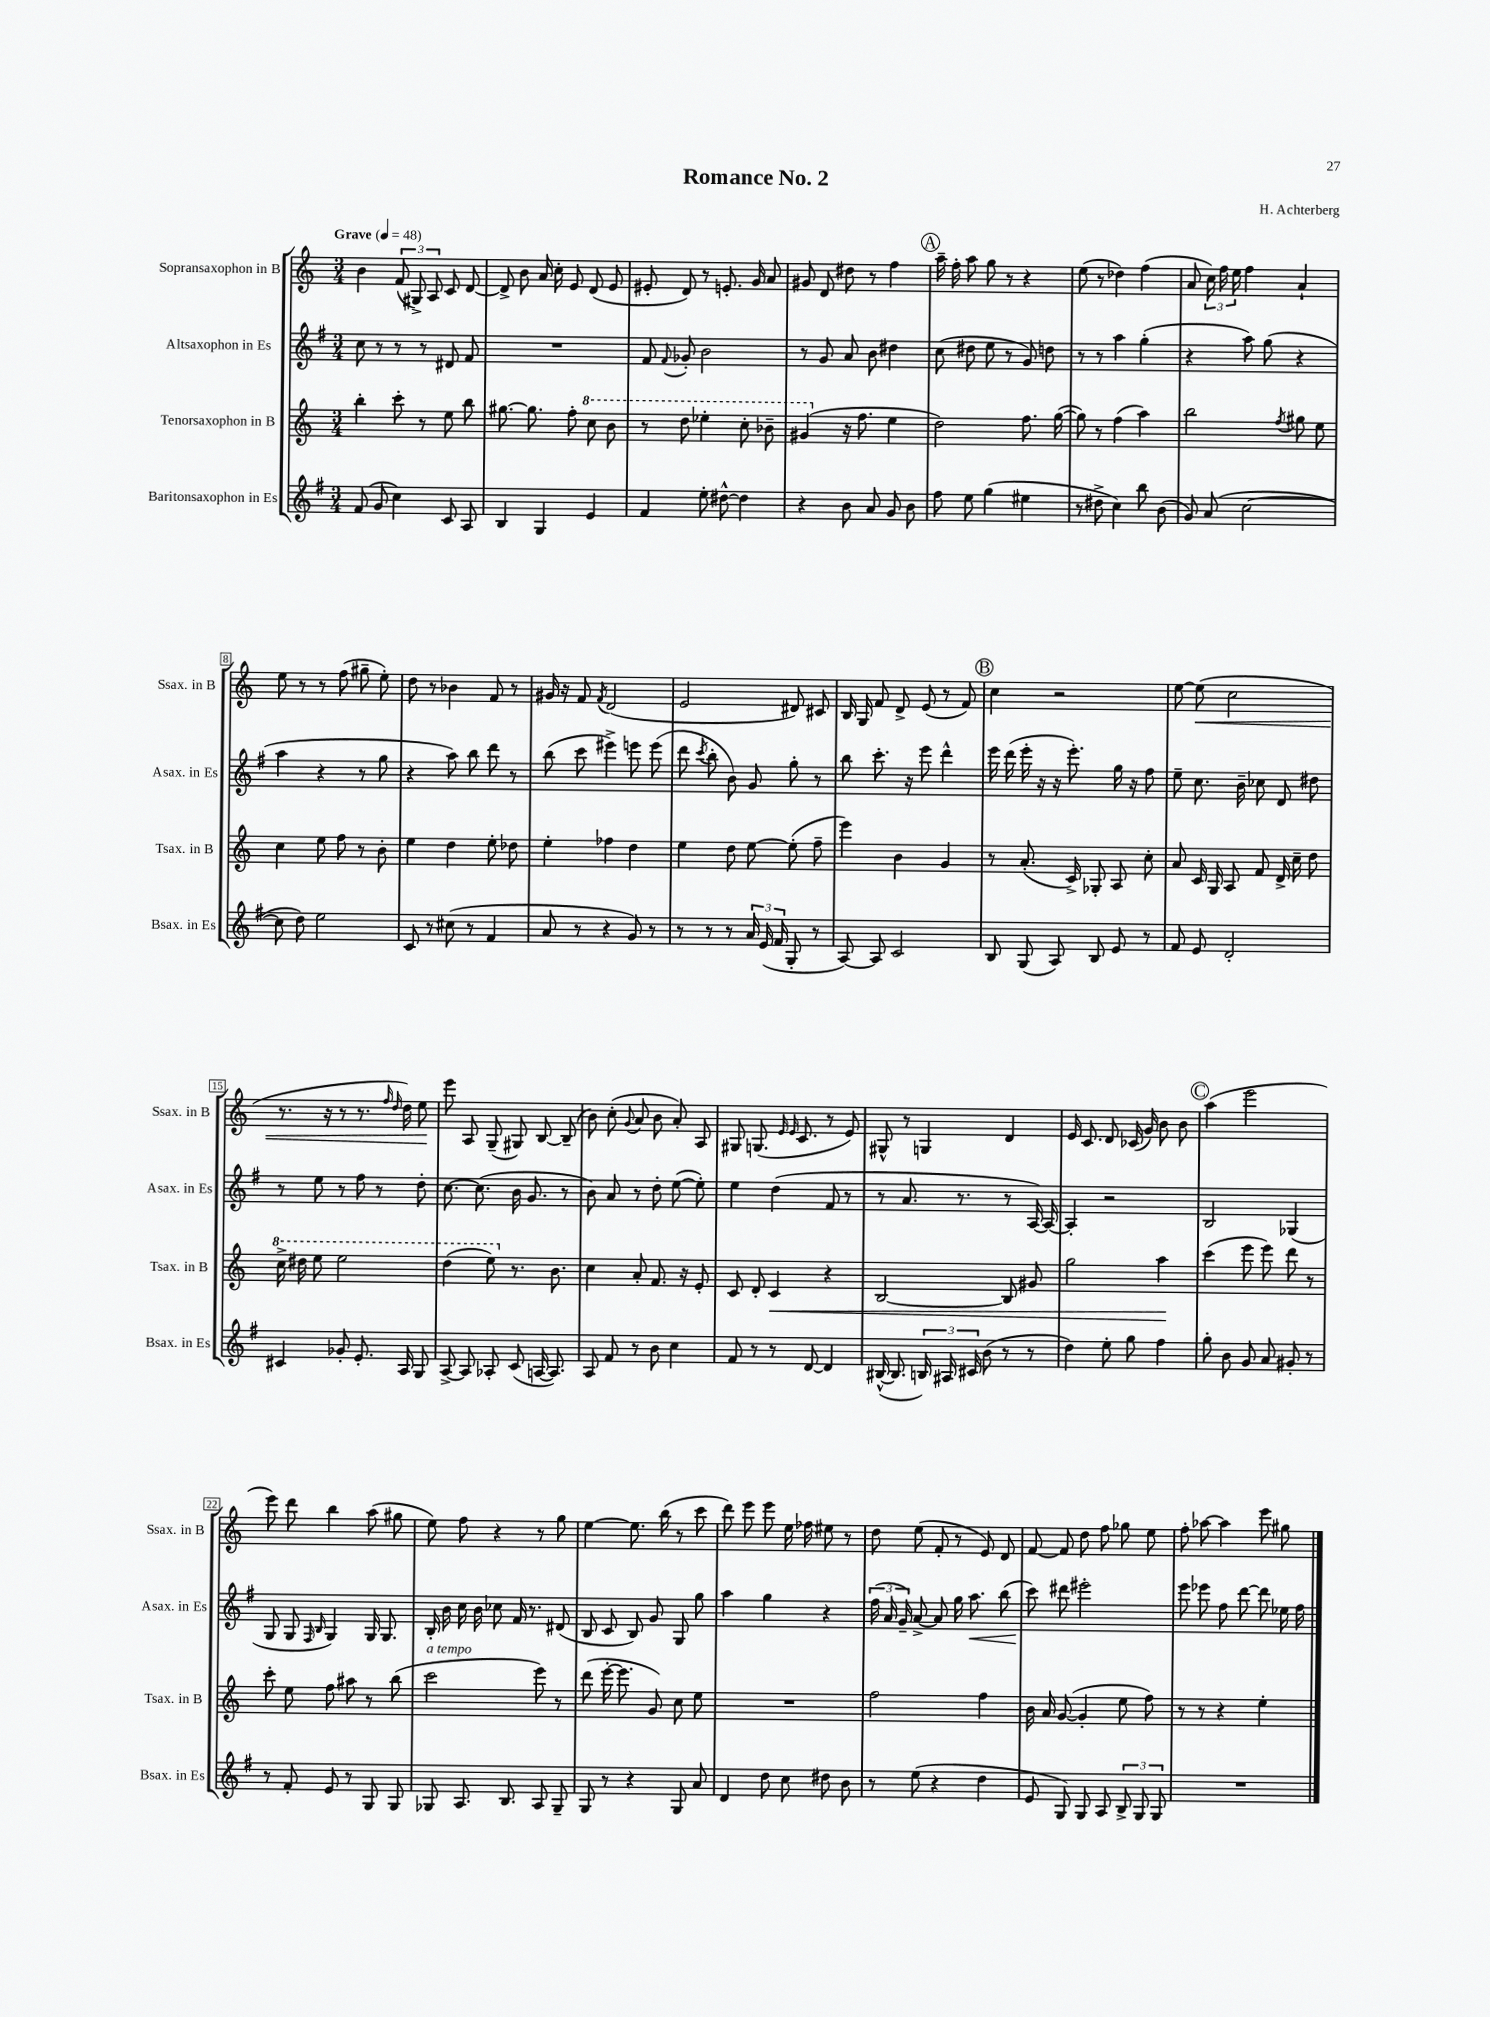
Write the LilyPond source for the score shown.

\header { title = "Romance No. 2" composer = "H. Achterberg" }
<<
\new StaffGroup <<
\new Staff = "s0" \with { instrumentName = "Sopransaxophon in B" shortInstrumentName = "Ssax. in B" } {
    \clef treble \key c \major \numericTimeSignature \time 3/4 \tempo "Grave" 4 = 48
    \autoBeamOff b'4 \tuplet 3/2 { f'8( gis8->) a8 } c'8 d'8~ |
    d'8-> b'8 a'16 c''16-. e'8 d'8( e'8 |
    eis'8-. d'8) r8 e'8.-. g'16 a'8 |
    gis'8 d'8 dis''8 r8 f''4 |
    \mark \markup { \circle "A" } a''16-- f''16-. a''8 g''8 r8 r4 |
    e''8( r8 des''4) f''4( |
    a'8 \tuplet 3/2 { c''16) f''16 e''16 } f''4 a'4-! |
    e''8 r8 r8 f''8( gis''8-- e''8-.) |
    d''8 r8 bes'4 f'8 r8 |
    gis'16 r16 f'8 \acciaccatura { f'8 } d'2( |
    e'2 dis'8) cis'8 |
    b16 g16 f'8 d'8-> e'8( r8 f'8) |
    \mark \markup { \circle "B" } c''4 r2 |
    e''8~ e''8\<( c''2 |
    r8. r16 r8 r8. \grace { f''16 d''16 } d''16) e''8\! |
    e'''8 a8 g8--( gis8) b8~ b8--( |
    b'8) c''8-.( \appoggiatura { g'8 } a'8 b'8 a'8-.) a8 |
    gis8 g8.( \grace { e'16 e'16 } c'8. r8 e'8) |
    gis8-^ r8 g4 d'4 |
    e'16 c'8. d'8 ces'16( g'16) b'8 b'8 |
    \mark \markup { \circle "C" } a''4( e'''2 |
    e'''8) d'''8 b''4 a''8( gis''8 |
    e''8) f''8 r4 r8 g''8 |
    e''4~ e''8. b''16( r8 c'''8 |
    d'''8) e'''8 e'''8 e''16 fes''16 eis''8 r8 |
    d''8 e''8( f'8-. r8 e'8) d'8 |
    f'8~ f'8 d''8 f''8 ges''8 e''8 |
    f''8-. aes''8~ aes''4 e'''8 gis''8 \bar "|." |
}
\new Staff = "s1" \with { instrumentName = "Altsaxophon in Es" shortInstrumentName = "Asax. in Es" } {
    \clef treble \key g \major \numericTimeSignature \time 3/4
    \autoBeamOff c''8 r8 r8 r8 dis'8 fis'8 |
    R2. |
    fis'8 \appoggiatura { fis'8 } ges'8-. b'2 |
    r8 g'8 a'8 b'8 dis''4 |
    \mark \markup { \circle "A" } c''8( dis''8 e''8 r8 g'8) d''8 |
    r8 r8 a''4 g''4-.( |
    r4 a''8) g''8( r4 |
    a''4 r4 r8 g''8 |
    r4 a''8) b''8 d'''8 r8 |
    b''8( c'''8 eis'''4->) e'''8 e'''8( |
    d'''8 \acciaccatura { c'''8 } b''8-. b'8) g'8 g''8-. r8 |
    b''8 c'''8.-. r16 e'''8 d'''4-^ |
    \mark \markup { \circle "B" } e'''16 d'''16( e'''16-. r16 r16 e'''8.-.) g''16 r16 fis''8 |
    e''8-- c''8. b'16-- ces''8 d'8 dis''8 |
    r8 e''8 r8 fis''8 r8 d''8-. |
    c''8.~ c''8.( b'16 g'8. r8 |
    b'8) a'8 r8 d''8-. e''8~( e''8-.) |
    e''4 d''4( fis'8 r8 |
    r8 a'8. r8. r8 a16~) a16~ |
    a4-. r2 |
    \mark \markup { \circle "C" } b2 ges4( |
    g8 g8 \grace { fis16 b16 } g4) g16 g8. |
    b16-. b'16 c''16 b'16 ces''8 fis'16 r8. dis'8( |
    b8 c'8 b8) g'8 g8 g''8 |
    a''4 g''4 r4 |
    \tuplet 3/2 { fis''16( a'16 g'16--) } a'8~-> a'8 g''16 a''8.\< b''8( |
    c'''8\!) dis'''8 eis'''2-. |
    e'''8 ees'''8 fis''8 d'''8~ d'''8 ees''16 fis''16 \bar "|." |
}
\new Staff = "s2" \with { instrumentName = "Tenorsaxophon in B" shortInstrumentName = "Tsax. in B" } {
    \clef treble \key c \major \numericTimeSignature \time 3/4
    \autoBeamOff b''4-. c'''8-. r8 e''8 b''8 |
    gis''8.~ gis''8. f''8-. \ottava #1 c'''8 b''8 |
    r8 d'''8 ees'''4-. c'''8-. bes''8-- |
    gis''4( \ottava #0 r16 f''8. e''4 |
    \mark \markup { \circle "A" } d''2) f''8. g''16~( |
    g''8) r8 f''4( a''4) |
    b''2 \acciaccatura { f''8 } gis''8 e''8 |
    c''4 e''8 f''8 r8 b'8-. |
    e''4 d''4 e''8-. des''8 |
    e''4-. fes''4 d''4 |
    e''4 d''8 e''8~ e''8-.( f''8-- |
    e'''4) b'4 g'4 |
    \mark \markup { \circle "B" } r8 a'8.-.( c'16->) ges8-. a8 c''8-. |
    a'8 c'16 g16 a8 f'8 d'16-> c''16-- d''8 |
    \ottava #1 c'''16-> dis'''16 e'''8 e'''2 |
    d'''4( e'''8) \ottava #0 r8. b'8. |
    c''4 a'8-. f'8. r16 e'8-. |
    c'8 d'8-. c'4\< r4 |
    b2~ b8 gis'8 |
    g''2 a''4\! |
    \mark \markup { \circle "C" } c'''4( e'''8 e'''8) d'''8 r8 |
    c'''8-. e''8 f''8 ais''8 r8 b''8( |
    c'''2^\markup { \italic "a tempo" } e'''8) r8 |
    d'''8( e'''16~-. e'''8. g'8) c''8 e''8 |
    R2. |
    f''2 f''4 |
    b'16 a'16 g'8~( g'4-. e''8 f''8) |
    r8 r8 r4 e''4-. \bar "|." |
}
\new Staff = "s3" \with { instrumentName = "Baritonsaxophon in Es" shortInstrumentName = "Bsax. in Es" } {
    \clef treble \key g \major \numericTimeSignature \time 3/4
    \autoBeamOff fis'8( g'8 c''4) c'8 a8 |
    b4 g4 e'4 |
    fis'4 e''8-. dis''8~-^ dis''4 |
    r4 b'8 a'8 g'8 b'8 |
    \mark \markup { \circle "A" } fis''8 e''8 g''4( eis''4 |
    r8 dis''8-> c''4) b''8 b'8( |
    g'8) a'8( c''2~ |
    c''8 d''8) e''2 |
    c'8 r8 cis''8( r8 fis'4 |
    a'8 r8 r4 g'8) r8 |
    r8 r8 r8 \tuplet 3/2 { a'16 e'16( fis'16 } g8-. r8 |
    a8~) a8 c'2 |
    \mark \markup { \circle "B" } b8 g8( a8) b8 e'8 r8 |
    fis'8 e'8 d'2-. |
    cis'4 ges'8-. e'8.-. a16 g8 |
    a8~-> a8 aes8-. c'8( a16~ a8.) |
    a8 fis'8 r8 b'8 c''4 |
    fis'8 r8 r8 d'8~ d'4 |
    bis16~-^( bis8. \tuplet 3/2 { b16) ais16 cis'16 } b'8( r8 r8 |
    d''4) e''8-. g''8 fis''4 |
    \mark \markup { \circle "C" } g''8-. b'8 g'8 a'8 gis'8-. r8 |
    r8 fis'8-. e'8 r8 g8 g8 |
    ges8 a8. b8. a8 ges8-- |
    g8 r8 r4 g8 a'8 |
    d'4 d''8 c''8 dis''8 b'8 |
    r8 e''8( r4 d''4 |
    e'8 g8) g8 a8 \tuplet 3/2 { b8-> g8 g8 } |
    R2. \bar "|." |
}
>>
>>
\layout { \context { \Score \override BarNumber.stencil = #(make-stencil-boxer 0.1 0.3 ly:text-interface::print) } }
